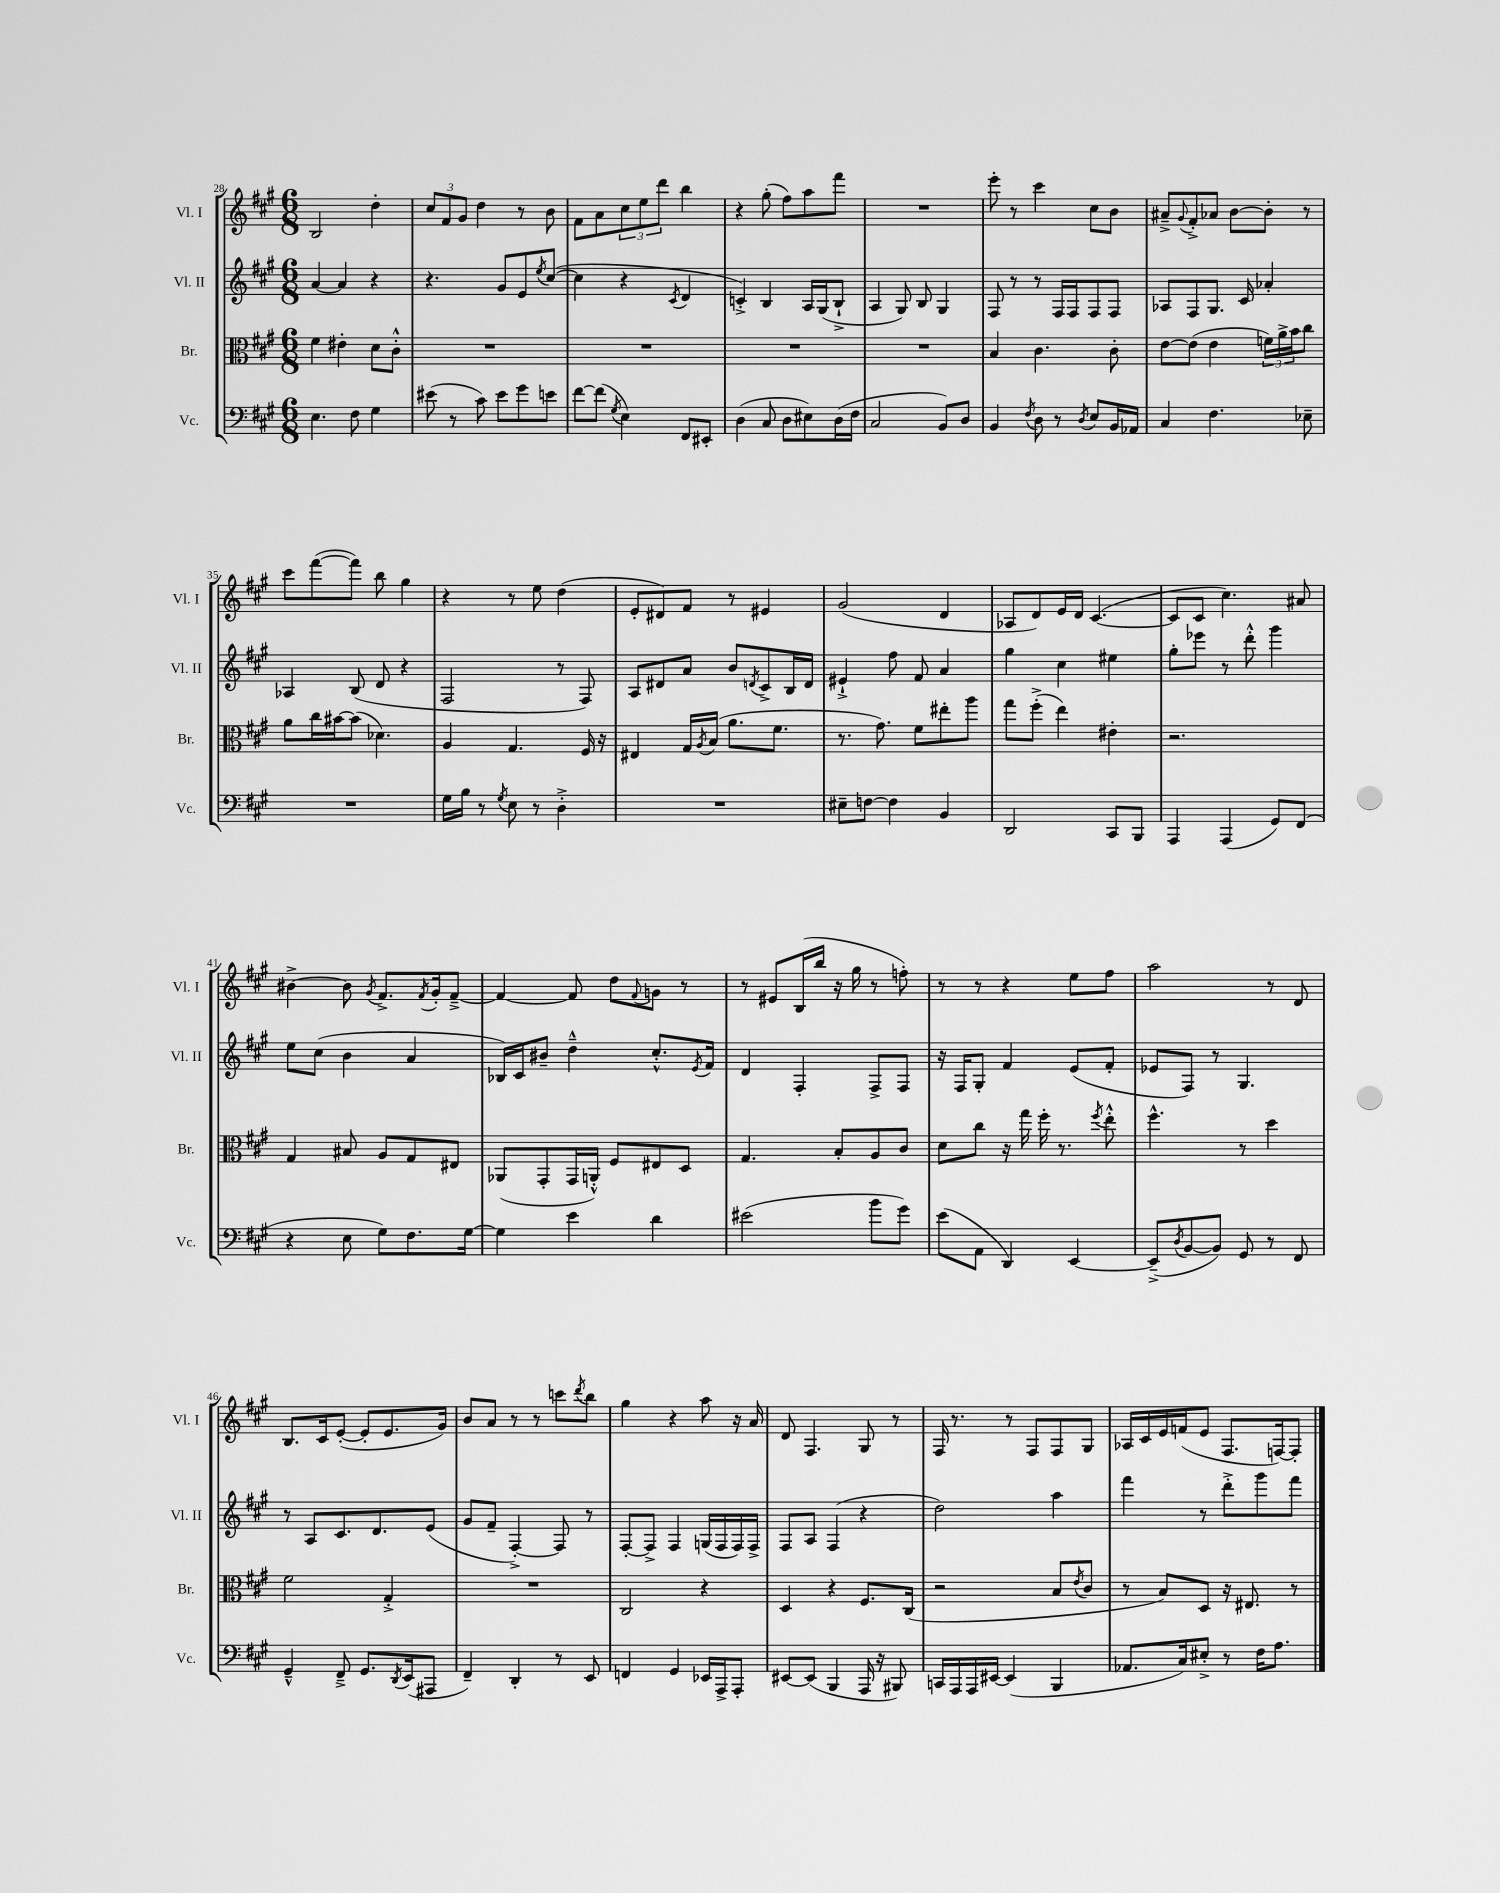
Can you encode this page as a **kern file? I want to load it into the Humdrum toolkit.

**kern	**kern	**kern	**kern
*part4	*part3	*part2	*part1
*staff4	*staff3	*staff2	*staff1
*I"Vc.	*I"Br.	*I"Vl. II	*I"Vl. I
*I'Vc.	*I'Br.	*I'Vl. II	*I'Vl. I
*clefF4	*clefC3	*clefG2	*clefG2
*k[f#c#g#]	*k[f#c#g#]	*k[f#c#g#]	*k[f#c#g#]
*M6/8	*M6/8	*M6/8	*M6/8
=28	=28	=28	=28
4.E\	4f#\	[4a/	2B/
.	4e#X'\	4a/]	.
8F#\	.	.	.
4G#\	8d\L	4r	4dd'\
.	8c#'^^\J	.	.
=29	=29	=29	=29
(8e#X\	2.r	4.r	12cc#/L
.	.	.	12f#/
8r	.	.	.
.	.	.	12g#/J
8c#\)	.	.	4dd\
8e#\L	.	8g#/L	.
8g#\	.	8e/	8r
.	.	8qee/	.
8en\J	.	([8cc#/J	8b\
=30	=30	=30	=30
[8f#\L	2.r	4cc#\]	8f#\L
(8f#\J]	.	.	8a\
8qG#/	.	.	.
4E\)	.	4r	12cc#\
.	.	.	12ee\
.	.	.	12ddd\J
.	.	8qc#/	.
8FF#/L	.	4d/	4bb\
8EE#X'/J	.	.	.
=31	=31	=31	=31
(4D\	2.r	4cn'^/)	4r
8C#/	.	4B/	(8gg#'\
8D\L	.	.	8ff#\L)
8E#X\)	.	16A/LL	8aa\
.	.	(16G#/J	.
(16D\L	.	8B`^/J	8fff#\J
16F#\JJ	.	.	.
=32	=32	=32	=32
2C#/	2.r	4A/	2.r
.	.	8G#/)	.
.	.	8B/	.
8BB/L)	.	4G#/	.
8D/J	.	.	.
=33	=33	=33	=33
4BB/	4B/	8F#/	8eee'\
.	.	8r	8r
8qF#/	.	.	.
8D\	4.c#\	8r	4ccc#\
8r	.	16F#/LL	.
.	.	16F#/J	.
8qD/	.	.	.
8E/L	.	8F#/	8cc#\L
16BB/L	8c#'\	8F#/J	8b\J
16AA-X/JJ	.	.	.
=34	=34	=34	=34
4C#/	[8e\L	8A-X/L	8a#X~^/L
.	.	.	8qqg#/
.	(8e\J]	8F#/	8f#'^/
4.F#\	4e\	8.G#/J	8a-X/J
.	.	.	[8b\L
.	.	16c#/	.
.	24fn\LL)	4a-X'/	8b'\J]
.	24a^\	.	.
.	24b\J	.	.
8E-X~\	8cc#\J	.	8r
!!LO:LB:g=z
=35	=35	=35	=35
2.r	8a\L	4A-X/	8ccc#\L
.	16cc#\L	.	([8fff#\
.	[16b#X\J	.	.
.	(8b#\J]	(8B/	8fff#\J])
.	4.d-X\)	8d/	8bb\
.	.	4r	4gg#\
=36	=36	=36	=36
16G#\LL	4A/	2F#/	4r
16B\JJ	.	.	.
8r	.	.	.
8qG#/	.	.	.
8E\	4.G#/	.	8r
8r	.	.	8ee\
4D'^\	.	8r	(4dd\
.	16F#/	8F#/)	.
.	16r	.	.
=37	=37	=37	=37
2.r	4E#X/	8A/L	8e'/L
.	.	8d#X/	8d#X/)
.	16G#/LL	8a/J	8f#/J
.	8qA/	.	.
.	(16B/JJ	.	.
.	8.a\L	8b/L	8r
.	.	8qdn/	.
.	.	8c#^/	4e#X/
.	8.f#\J	.	.
.	.	16B/L	.
.	.	16d/JJ	.
=38	=38	=38	=38
8E#X~\L	8.r	4e#X`^/	(2g#/
[8Fn\J	.	.	.
.	8.g#\)	.	.
4F\]	.	8ff#\	.
.	8f#\L	8f#/	.
4BB/	8ee#X'\	4a/	4d/
.	8aa\J	.	.
=39	=39	=39	=39
2DD/	8gg#\L	4gg#\	8A-X/L
.	(8ff#'^\J	.	8d/)
.	4ee\)	4cc#\	16e/L
.	.	.	16d/JJ
.	.	.	([4.c#/
8CC#/L	4e#X'\	4ee#X\	.
8BBB/J	.	.	.
=40	=40	=40	=40
4AAA/	2.r	8gg#'\L	8c#/L]
.	.	8eee-X\J	8c#/J
(4AAA/	.	8r	4.cc#\)
.	.	8ddd'^^\	.
8GG#/L)	.	4ggg#\	.
(8FF#/J	.	.	8a#X/
!!LO:LB:g=z
=41	=41	=41	=41
4r	4G#/	8ee\L	[4b#X^\
.	.	(8cc#\J	.
8E\	8B#X/	4b\	8b#\]
.	.	.	8qg#/
8G#\L)	8A/L	.	8.f#^/L
8.F#\	8G#/	4a/	.
.	.	.	8qf#/
.	.	.	16g#'/k
.	8E#X/J	.	[8f#~^/J
[16G#\Jk	.	.	.
=42	=42	=42	=42
4G#\]	(8AA-X/L	16B-X/LL)	4f#/_
.	.	16c#/J	.
.	8GG#'/	8b#X~/J	.
4e\	16GG#/L	4dd~^^\	8f#/]
.	16AAn'^^/JJ)	.	.
.	8F#/L	.	8dd\L
.	.	.	8qqf#/
4d\	8E#X/	8.cc#'^^/L	8gn\J
.	8D/J	.	8r
.	.	8qe/	.
.	.	16f#/Jk	.
=43	=43	=43	=43
(2e#X\	4.G#/	4d/	8r
.	.	.	8e#X/L
.	.	4F#'/	(16B/L
.	.	.	16bb/JJ
.	8B'/L	.	16r
.	.	.	16gg#\
8b\L	8A/	8F#^/L	8r
8g#\J)	8c#/J	8F#/J	8ffn'\)
=44	=44	=44	=44
(8e\L	8d\L	16r	8r
.	.	16F#/KL	.
8AA\J	8cc#\J	8G#'/J	8r
4DD/)	16r	4f#/	4r
.	16gg#\	.	.
.	16ff#'\	.	.
.	8.r	.	.
[4EE/	.	(8e/L	8ee\L
.	8qff#/	.	.
.	8ee'^^\	8f#'/J	8ff#\J
=45	=45	=45	=45
(8EE~^/L]	4.ff#^^\	8e-X/L	2aa\
8qD/	.	.	.
[8BB/	.	8F#/J)	.
8BB/J])	.	8r	.
8GG#/	8r	4.G#/	.
8r	4dd\	.	8r
8FF#/	.	.	8d/
!!LO:LB:g=z
=46	=46	=46	=46
4GG#~^^/	2f#\	8r	8.B/L
.	.	8A/L	.
.	.	.	16c#/k
8FF#~^/	.	8.c#/	([8e'/J
8.GG#/L	.	.	8e'/L]
.	.	8.d/	.
.	4G#'^/	.	8.e/
8qDD/	.	.	.
(16EE/k	.	.	.
8AAA#X/J	.	(8e/J	.
.	.	.	16g#/Jk)
=47	=47	=47	=47
4FF#~/)	2.r	8g#/L	8b/L
.	.	8f#~/J	8a/J
4DD'/	.	[4F#'^/)	8r
.	.	.	8r
8r	.	8F#/]	8cccn\L
.	.	.	8qddd/
8EE/	.	8r	8bb\J
=48	=48	=48	=48
4FFn/	2C#/	[8F#'/L	4gg#\
.	.	8F#^/J]	.
4GG#/	.	4F#/	4r
16EE-X/LL	4r	(16Gn/LL	8aa\
16AAA^/J	.	16F#/	.
8AAA'/J	.	16F#/)	16r
.	.	16F#^/JJ	16a/
=49	=49	=49	=49
[8EE#X/L	4D/	8F#/L	8d/
(8EE#/J]	.	8A/J	4.F#/
4BBB/	4r	(4F#/	.
16AAA/	8.F#/L	4r	8G#/
16r	.	.	.
8BBB#X/)	.	.	8r
.	(16C#/Jk	.	.
=50	=50	=50	=50
16CCn/LL	2r	2dd\)	16F#/
16AAA/	.	.	8.r
16AAA/	.	.	.
[16EE#X/JJ	.	.	.
(4EE#/]	.	.	8r
.	.	.	8F#/L
4BBB/	8B/L	4aa\	8F#/
.	8qe/	.	.
.	8c#/J	.	8G#/J
=51	=51	=51	=51
8.AA-X/L	8r	4fff#\	16A-X/LL
.	.	.	16c#/
.	8B/L)	.	16e/
16C#/k)	.	.	(16fn/J
8E#X'^/J	8D/J	8r	8e/J
8r	16r	8ddd'^\L	8.F#/L
.	8.E#X/	.	.
16F#\KL	.	8ggg#\	.
8.A\J	.	.	[16Fn/k)
.	8r	8fff#\J	8F'/J]
==	==	==	==
*-	*-	*-	*-
